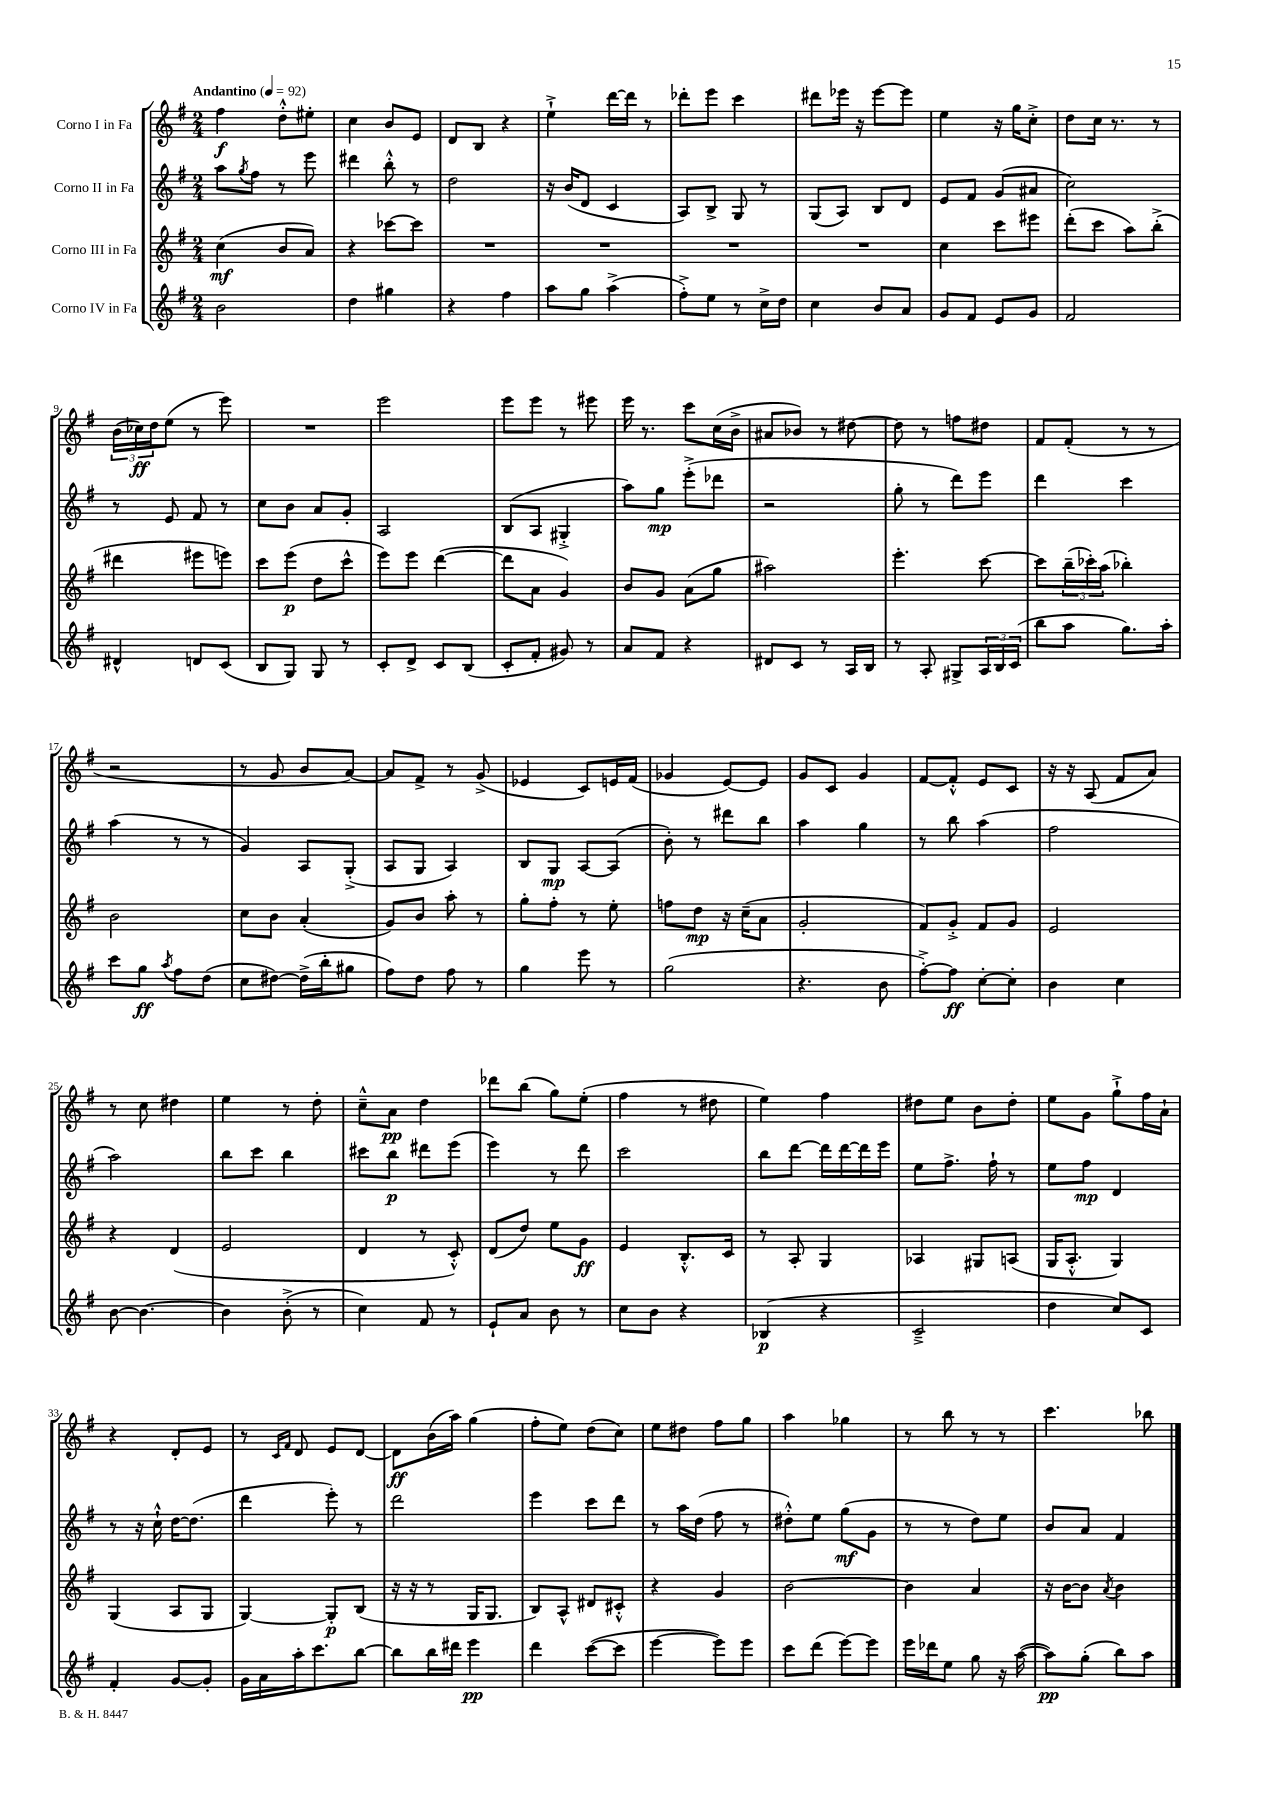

**kern	**dynam	**kern	**dynam	**kern	**dynam	**kern	**dynam
*part4	*part4	*part3	*part3	*part2	*part2	*part1	*part1
*staff4	*staff4	*staff3	*staff3	*staff2	*staff2	*staff1	*staff1
*I"Corno IV in Fa	*	*I"Corno III in Fa	*	*I"Corno II in Fa	*	*I"Corno I in Fa	*
*clefG2	*	*clefG2	*	*clefG2	*	*clefG2	*
*k[f#]	*	*k[f#]	*	*k[f#]	*	*k[f#]	*
*M2/4	*	*M2/4	*	*M2/4	*	*M2/4	*
*MM92	*	*MM92	*	*MM92	*	*MM92	*
=1	=1	=1	=1	=1	=1	=1	=1
!	!	!	!	!	!	!LO:TX:a:B:t=Andantino	!
2b\	.	(4cc\	mf	8aa\L	.	4ff#\	f
.	.	.	.	8qgg/	.	.	.
.	.	.	.	8ff#\J	.	.	.
.	.	8b/L	.	8r	.	8dd'^^\L	.
.	.	8a/J)	.	8eee\	.	8ee#X'\J	.
=2	=2	=2	=2	=2	=2	=2	=2
4dd\	.	4r	.	4ddd#X\	.	4cc\	.
4gg#X\	.	[8ccc-X\L	.	8bb'^^\	.	8b/L	.
.	.	8ccc-\J]	.	8r	.	8e/J	.
=3	=3	=3	=3	=3	=3	=3	=3
4r	.	2r	.	2dd\	.	8d/L	.
.	.	.	.	.	.	8B/J	.
4ff#\	.	.	.	.	.	4r	.
=4	=4	=4	=4	=4	=4	=4	=4
8aa\L	.	2r	.	16r	.	4ee`^\	.
.	.	.	.	(16b/KL	.	.	.
8gg\J	.	.	.	8d/J	.	.	.
(4aa^\	.	.	.	4c/	.	[16ddd\LL	.
.	.	.	.	.	.	16ddd\JJ]	.
.	.	.	.	.	.	8r	.
=5	=5	=5	=5	=5	=5	=5	=5
8ff#'^\L)	.	2r	.	8A/L)	.	8ddd-X'\L	.
8ee\J	.	.	.	8B^/J	.	8eee\J	.
8r	.	.	.	8G/	.	4ccc\	.
16cc^\LL	.	.	.	8r	.	.	.
16dd\JJ	.	.	.	.	.	.	.
=6	=6	=6	=6	=6	=6	=6	=6
4cc\	.	2r	.	(8G/L	.	8ddd#X\L	.
.	.	.	.	8A/J)	.	16eee-X\Jk	.
.	.	.	.	.	.	16r	.
8b/L	.	.	.	8B/L	.	[8eee-\L	.
8a/J	.	.	.	8d/J	.	8eee-\J]	.
=7	=7	=7	=7	=7	=7	=7	=7
8g/L	.	4cc\	.	8e/L	.	4ee\	.
8f#/J	.	.	.	8f#/J	.	.	.
8e/L	.	8ccc\L	.	(8g/L	.	16r	.
.	.	.	.	.	.	16gg\KL	.
8g/J	.	8eee#X\J	.	8a#X/J	.	8cc'^\J	.
=8	=8	=8	=8	=8	=8	=8	=8
2f#/	.	(8ddd'\L	.	2cc\)	.	8dd\L	.
.	.	8ccc\J	.	.	.	16cc\Jk	.
.	.	.	.	.	.	8.r	.
.	.	8aa\L)	.	.	.	.	.
.	.	(8bb'^\J	.	.	.	8r	.
!!LO:LB:g=z
=9	=9	=9	=9	=9	=9	=9	=9
4d#X^^/	.	4ddd#X\	.	8r	.	(24b\LL	.
.	.	.	.	.	.	24cc-X\)	ff
.	.	.	.	.	.	24dd\J	.
.	.	.	.	8e/	.	(8ee\J	.
8dn/L	.	8eee#X\L	.	8f#/	.	8r	.
(8c/J	.	8eeen\J)	.	8r	.	8eee\)	.
=10	=10	=10	=10	=10	=10	=10	=10
8B/L	.	8ccc\L	.	8cc\L	.	2r	.
8G/J)	.	(8eee\J	p	8b\J	.	.	.
8G/	.	8dd\L	.	8a/L	.	.	.
8r	.	8ccc^^\J	.	8g'/J	.	.	.
=11	=11	=11	=11	=11	=11	=11	=11
8c'/L	.	8eee\L)	.	2A/	.	2eee\	.
8d^/J	.	8eee\J	.	.	.	.	.
8c/L	.	([4ddd\	.	.	.	.	.
(8B/J	.	.	.	.	.	.	.
=12	=12	=12	=12	=12	=12	=12	=12
8c'/L	.	8ddd\L]	.	(8B/L	.	8eee\L	.
8f#'/J	.	8a\J	.	8A/J	.	8eee\J	.
8g#X/)	.	4g/)	.	4G#X'^/	.	8r	.
8r	.	.	.	.	.	8eee#X\	.
=13	=13	=13	=13	=13	=13	=13	=13
8a/L	.	8b/L	.	8aa\L)	.	16eee\	.
.	.	.	.	.	.	8.r	.
8f#/J	.	8g/J	.	8gg\J	mp	.	.
4r	.	(8a\L	.	(8eee'^\L	.	8ccc\L	.
.	.	8gg\J	.	8ddd-X\J	.	(16cc\L	.
.	.	.	.	.	.	16b^\JJ	.
=14	=14	=14	=14	=14	=14	=14	=14
8d#X/L	.	2aa#X\)	.	2r	.	8a#X/L	.
8c/J	.	.	.	.	.	8b-X/J)	.
8r	.	.	.	.	.	8r	.
16A/LL	.	.	.	.	.	[8dd#X\	.
16B/JJ	.	.	.	.	.	.	.
=15	=15	=15	=15	=15	=15	=15	=15
8r	.	4.eee'\	.	8gg'\	.	8dd#\]	.
8A'/	.	.	.	8r	.	8r	.
8G#X^/L	.	.	.	8ddd\L)	.	8ffn\L	.
24A/L	.	[8ccc\	.	8eee\J	.	8dd#X\J	.
24B/	.	.	.	.	.	.	.
(24c/JJ	.	.	.	.	.	.	.
=16	=16	=16	=16	=16	=16	=16	=16
8bb\L	.	8ccc\L]	.	4ddd\	.	8f#/L	.
8aa\J	.	(24bb~\L	.	.	.	(8f#'/J	.
.	.	24ccc-X'\)	.	.	.	.	.
.	.	(24aa\JJ	.	.	.	.	.
8.gg\L)	.	4bb-X'\)	.	4ccc\	.	8r	.
.	.	.	.	.	.	8r	.
16aa'\Jk	.	.	.	.	.	.	.
!!LO:LB:g=z
=17	=17	=17	=17	=17	=17	=17	=17
8ccc\L	.	2b\	.	(4aa\	.	2r	.
8gg\J	ff	.	.	.	.	.	.
8qaa/	.	.	.	.	.	.	.
8ff#\L	.	.	.	8r	.	.	.
(8dd\J	.	.	.	8r	.	.	.
=18	=18	=18	=18	=18	=18	=18	=18
8cc\L	.	8cc\L	.	4g/)	.	8r	.
[8dd#X\J)	.	8b\J	.	.	.	8g/	.
(16dd#^\LL]	.	(4a'/	.	8A/L	.	8b/L	.
16bb'\J	.	.	.	.	.	.	.
8gg#X\J	.	.	.	(8G'^/J	.	[8a/J)	.
=19	=19	=19	=19	=19	=19	=19	=19
8ff#\L)	.	8g/L)	.	8A/L	.	8a/L]	.
8dd\J	.	8b/J	.	8G/J	.	8f#^/J	.
8ff#\	.	8aa'\	.	4A/)	.	8r	.
8r	.	8r	.	.	.	(8g^/	.
=20	=20	=20	=20	=20	=20	=20	=20
4gg\	.	8gg'\L	.	8B/L	.	4e-X/	.
.	.	8ff#'\J	.	8G/J	mp	.	.
8eee\	.	8r	.	[8A/L	.	8c/L)	.
8r	.	8ee'\	.	(8A/J]	.	16en/L	.
.	.	.	.	.	.	(16f#/JJ	.
=21	=21	=21	=21	=21	=21	=21	=21
(2gg\	.	8ffn\L	.	8b'\)	.	4g-X/	.
.	.	8dd\J	mp	8r	.	.	.
.	.	16r	.	8ddd#X\L	.	[8e/L)	.
.	.	(16cc~\KL	.	.	.	.	.
.	.	8a\J	.	8bb\J	.	8e/J]	.
=22	=22	=22	=22	=22	=22	=22	=22
4.r	.	2g'/	.	4aa\	.	8g/L	.
.	.	.	.	.	.	8c/J	.
.	.	.	.	4gg\	.	4g/	.
8b\	.	.	.	.	.	.	.
=23	=23	=23	=23	=23	=23	=23	=23
[8ff#'^\L)	.	8f#/L)	.	8r	.	[8f#/L	.
8ff#\J]	ff	8g'^/J	.	8bb\	.	8f#'^^/J]	.
[8cc'\L	.	8f#/L	.	(4aa\	.	8e/L	.
8cc'\J]	.	8g/J	.	.	.	8c/J	.
=24	=24	=24	=24	=24	=24	=24	=24
4b\	.	2e/	.	2ff#\	.	16r	.
.	.	.	.	.	.	16r	.
.	.	.	.	.	.	(8A/	.
4cc\	.	.	.	.	.	8f#/L	.
.	.	.	.	.	.	8a/J)	.
!!LO:LB:g=z
=25	=25	=25	=25	=25	=25	=25	=25
[8b\	.	4r	.	2aa\)	.	8r	.
4.b\_	.	.	.	.	.	8cc\	.
.	.	(4d/	.	.	.	4dd#X\	.
=26	=26	=26	=26	=26	=26	=26	=26
4b\]	.	2e/	.	8bb\L	.	4ee\	.
.	.	.	.	8ccc\J	.	.	.
(8b'^\	.	.	.	4bb\	.	8r	.
8r	.	.	.	.	.	8dd'\	.
=27	=27	=27	=27	=27	=27	=27	=27
4cc\)	.	4d/	.	8ccc#X\L	.	8cc~^^\L	.
.	.	.	.	8bb\J	p	8a\J	pp
8f#/	.	8r	.	8ddd#X\L	.	4dd\	.
8r	.	8c'^^/)	.	(8eee\J	.	.	.
=28	=28	=28	=28	=28	=28	=28	=28
8e`/L	.	(8d/L	.	4eee\)	.	8ddd-X\L	.
8a/J	.	8dd/J)	.	.	.	(8bb\J	.
8b\	.	8ee\L	.	8r	.	8gg\L)	.
8r	.	8g\J	ff	8ddd\	.	(8ee'\J	.
=29	=29	=29	=29	=29	=29	=29	=29
8cc\L	.	4e/	.	2ccc\	.	4ff#\	.
8b\J	.	.	.	.	.	.	.
4r	.	8.B'^^/L	.	.	.	8r	.
.	.	.	.	.	.	8dd#X\	.
.	.	16c/Jk	.	.	.	.	.
=30	=30	=30	=30	=30	=30	=30	=30
(4B-X/	p	8r	.	8bb\L	.	4ee\)	.
.	.	8A'/	.	[8ddd\J	.	.	.
4r	.	4G/	.	16ddd\LL]	.	4ff#\	.
.	.	.	.	[16ddd\	.	.	.
.	.	.	.	16ddd\]	.	.	.
.	.	.	.	16eee\JJ	.	.	.
=31	=31	=31	=31	=31	=31	=31	=31
2c~^/	.	4A-X/	.	8ee\L	.	8dd#X\L	.
.	.	.	.	8.ff#^\J	.	8ee\J	.
.	.	8G#X/L	.	.	.	8b\L	.
.	.	.	.	16ff#`\	.	.	.
.	.	(8An/J	.	8r	.	8dd#'\J	.
=32	=32	=32	=32	=32	=32	=32	=32
4dd\	.	16G/KL	.	8ee\L	.	8ee\L	.
.	.	8.A'^^/J	.	.	.	.	.
.	.	.	.	8ff#\J	mp	8g\J	.
8cc/L)	.	4G/)	.	4d/	.	8gg`^\L	.
8c/J	.	.	.	.	.	16ff#\L	.
.	.	.	.	.	.	16a`\JJ	.
!!LO:LB:g=z
=33	=33	=33	=33	=33	=33	=33	=33
4f#'/	.	(4G/	.	8r	.	4r	.
.	.	.	.	16r	.	.	.
.	.	.	.	16cc`^^\	.	.	.
[8g/L	.	8A/L	.	[16dd\KL	.	8d'/L	.
.	.	.	.	(8.dd\J]	.	.	.
8g'/J]	.	8G/J	.	.	.	8e/J	.
=34	=34	=34	=34	=34	=34	=34	=34
16g\LL	.	[4G/)	.	4ddd\	.	8r	.
16a\	.	.	.	.	.	.	.
.	.	.	.	.	.	16qqc/LL	.
.	.	.	.	.	.	16qqf#/JJ	.
16aa'\J	.	.	.	.	.	8d/	.
8.ccc\	.	.	.	.	.	.	.
.	.	8G'/L]	p	8eee'\)	.	8e/L	.
[8bb\J	.	(8B/J	.	8r	.	[8d/J	.
=35	=35	=35	=35	=35	=35	=35	=35
8bb\L]	.	16r	.	2ddd\	.	8d\L]	ff
.	.	16r	.	.	.	.	.
16bb\L	.	8r	.	.	.	(16b\L	.
16ddd#X\JJ	.	.	.	.	.	16aa\JJ)	.
4eee\	pp	16G/KL	.	.	.	(4gg\	.
.	.	8.G/J	.	.	.	.	.
=36	=36	=36	=36	=36	=36	=36	=36
4ddd\	.	8B/L)	.	4eee\	.	8ff#'\L	.
.	.	8A^^/J	.	.	.	8ee\J)	.
([8ccc\L	.	8d#X/L	.	8ccc\L	.	(8dd\L	.
8ccc\J]	.	8c#X'^^/J	.	8ddd\J	.	8cc\J)	.
=37	=37	=37	=37	=37	=37	=37	=37
[4eee\	.	4r	.	8r	.	8ee\L	.
.	.	.	.	16aa\LL	.	8dd#X\J	.
.	.	.	.	(16dd\JJ	.	.	.
8eee\L])	.	4g/	.	8ff#\	.	8ff#\L	.
8eee\J	.	.	.	8r	.	8gg\J	.
=38	=38	=38	=38	=38	=38	=38	=38
8ccc\L	.	[2b\	.	8dd#X'^^\L)	.	4aa\	.
(8ddd\J	.	.	.	8ee\J	.	.	.
[8eee\L)	.	.	.	(8gg\L	mf	4gg-X\	.
8eee\J]	.	.	.	8g\J	.	.	.
=39	=39	=39	=39	=39	=39	=39	=39
16eee\LL	.	4b\]	.	8r	.	8r	.
16ddd-X\J	.	.	.	.	.	.	.
8ee\J	.	.	.	8r	.	8bb\	.
8gg\	.	4a/	.	8dd\L)	.	8r	.
16r	.	.	.	8ee\J	.	8r	.
([16aa\	.	.	.	.	.	.	.
=40	=40	=40	=40	=40	=40	=40	=40
8aa\L])	pp	16r	.	8b/L	.	4.ccc\	.
.	.	[16b\KL	.	.	.	.	.
(8gg'\J	.	8b\J]	.	8a/J	.	.	.
.	.	8qa/	.	.	.	.	.
8bb\L)	.	4b\	.	4f#/	.	.	.
8aa\J	.	.	.	.	.	8bb-X\	.
==	==	==	==	==	==	==	==
*-	*-	*-	*-	*-	*-	*-	*-
